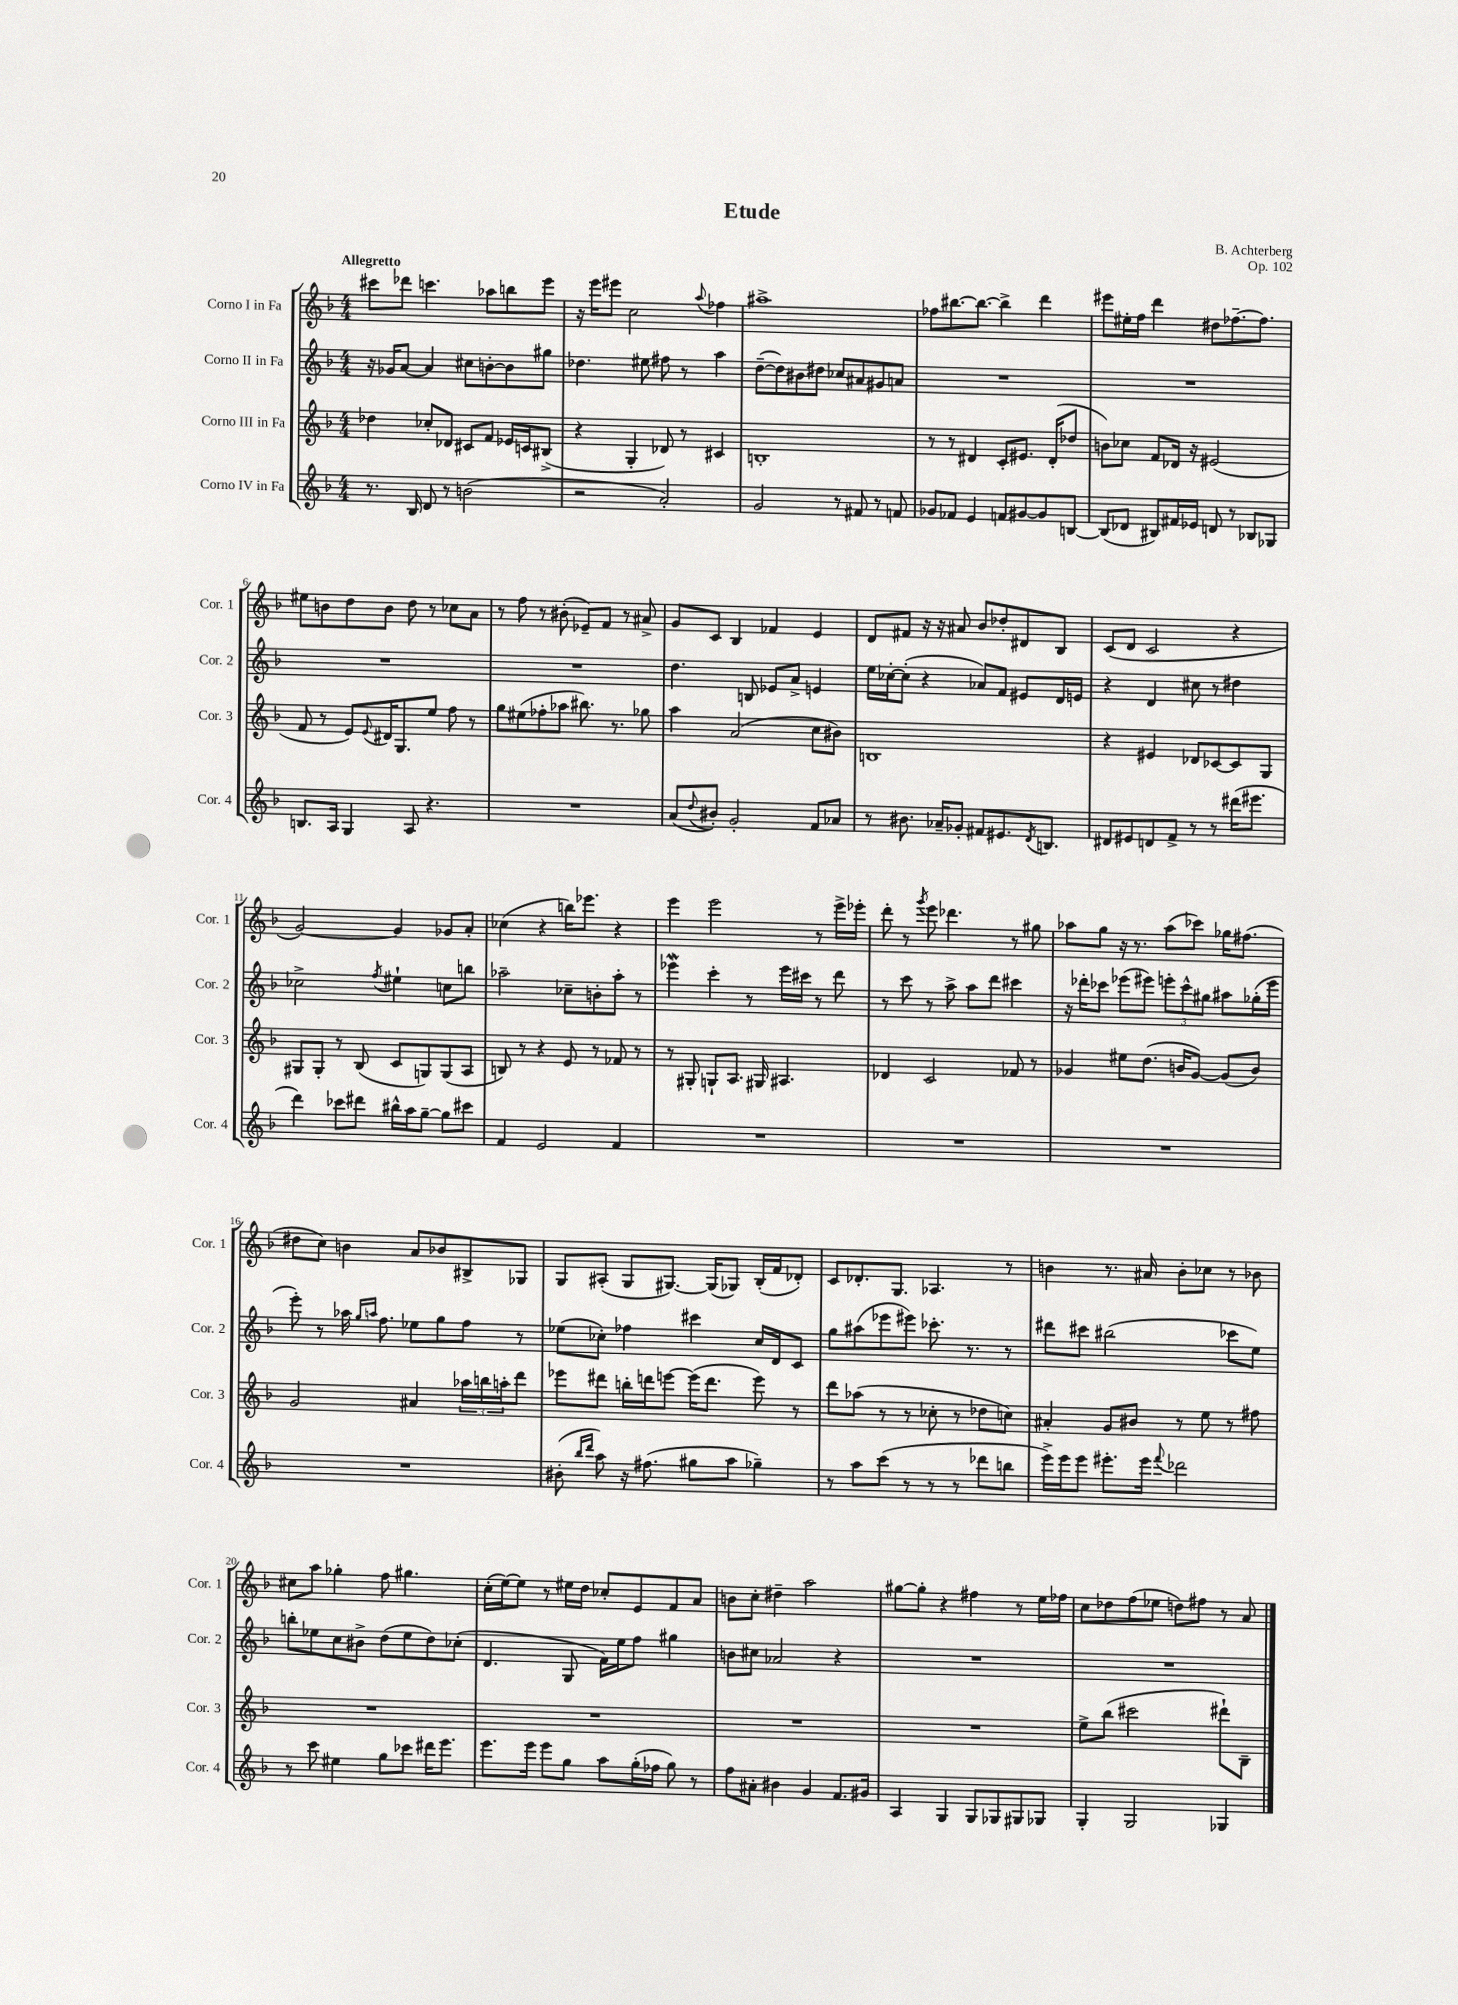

**kern	**kern	**kern	**kern
*staff4	*staff3	*staff2	*staff1
*clefG2	*clefG2	*clefG2	*clefG2
*k[b-]	*k[b-]	*k[b-]	*k[b-]
*M4/4	*M4/4	*M4/4	*M4/4
8.r	4dd-\	16r	8ccc#\L
.	.	16g-/LK	.
.	.	[8a/J	8ddd-\J
16B-/	.	.	.
8d/	8cc-'/L	4a/]	4.ccc\
8r	8d-/J	.	.
(2b\	8c#/L	8cc#\L	.
.	8f/J	[8b'\	8aa-\L
.	16e-/LL	8b\]	8bb\
.	16c/J	.	.
.	(8B#^/J	8gg#\J	8eee\J
=	=	=	=
2r	4r	4.dd-\	16r
.	.	.	16eee\LK
.	.	.	8eee#\J
.	4G'/	.	2cc\
.	.	8ee#\	.
2a'/)	8d-/)	8ff#\	.
.	8r	8r	.
.	.	.	8qqaa/
.	4c#/	4aa\	4ff-\
=	=	=	=
2g/	1B'	([8dd~\L	1aa#^
.	.	8dd\])	.
.	.	8b#\	.
.	.	8dd#\J	.
8r	.	8cc-/L	.
8f#/	.	8a#/	.
8r	.	8g#/	.
8f/	.	8a/J	.
=	=	=	=
8g-/L	8r	1r	8ff-\L
8f-/J	8r	.	[8.bb#\
4e/	4d#/	.	.
.	.	.	8.bb#\_J
8f/L	8c'/L	.	4bb#^\]
[8g#/	8.e#/J	.	.
8g#/]	.	.	4ddd\
.	(16d#'/LK	.	.
[8B/J	8dd-/J	.	.
=	=	=	=
(8B/]L	8b\L)	1r	8eee#\L
8d-/J	8cc-\J	.	16ee#'\L
.	.	.	16ff\JJ
8B#/L)	8f/L	.	4ddd\
16f#/L	16d-/Jk	.	.
16e-/JJ	16r	.	.
8d/	(2e#/	.	8dd#\L
8r	.	.	[8.ff-~\
8B-/L	.	.	.
.	.	.	8.ff-\]J
8G-/J	.	.	.
=	=	=	=
8.B/L	8f/	1r	8ee#\L
.	8r	.	8b\
16A/Jk	.	.	.
4G/	8e/L)	.	8dd\
.	8qqe/	.	.
.	16d#/K	.	8b\J
.	8.G/	.	.
8A/	.	.	8dd\
4.r	8ee/J	.	8r
.	8ff\	.	8cc-\L
.	8r	.	8a\J
=	=	=	=
1r	8gg\L	1r	8r
.	(8ee#\	.	8ff\
.	8ff-'\	.	8r
.	8aa-\J	.	(8b#'\
.	8.bb#\)	.	8e-~/L)
.	.	.	8f/J
.	8.r	.	.
.	.	.	8r
.	8gg-\	.	8a#^/
=	=	=	=
(8a/L	4aa\	4.dd\	8g/L
8qqdd/	.	.	.
8b#'/J)	.	.	8c/J
2g'/	(2a/	.	4B-/
.	.	8B/	.
.	.	8e-/L	4f-/
.	.	8a^/J	.
8f/L	8cc\L	4e/	4e/
8a-/J	8b#\J)	.	.
=	=	=	=
8r	1B	16ee\LL	8d/L
.	.	[16cc-'\J	.
8.b#\	.	(8cc-'\]J	8f#/J
.	.	4r	16r
16a-~/LK	.	.	16r
8g-'/J	.	.	8a#/
8f#/L	.	8a-/L)	8b-/L
8.e#/	.	8f/J	8dd-'/
.	.	8e#/L	8d#/
8qd/	.	.	.
8.B/J	.	.	.
.	.	16d/L	8B-/J
.	.	16e/JJ	.
=	=	=	=
8d#/L	4r	4r	(8c/L
8e#/	.	.	8d/J
8d/	4e#/	4d/	2c/
8f^/J	.	.	.
8r	8d-/L	8cc#\	.
8r	[8c-/	8r	.
(16ddd#\LK	8c-/]	4dd#\	4r
8.eee#\J	.	.	.
.	8G/J	.	.
=	=	=	=
4ddd\)	8G#/L	2cc-^\	[2g/)
.	8G#'/J	.	.
8ccc-\L	8r	.	.
8ddd#\J	(8B-/	.	.
.	.	8qff/	.
16bb#^^\LL	8c/L	4ee#`\	4g/]
16aa\J	.	.	.
[8gg~\J	8G/)	.	.
8gg\]L	(8G/	8cc\L	8g-/L
8ccc#\J	8A/J	8bb\J	8a'/J
=	=	=	=
4f/	8B/)	2aa-~\	(4cc-\
.	8r	.	.
2e/	4r	.	4r
.	8e/	8cc-~\L	16bb\LK)
.	.	.	8.eee-\J
.	8r	8b'\	.
4f/	8f-/	8aa-'\J	4r
.	8r	8r	.
=	=	=	=
1r	8r	4eee-\	4eee\
.	8G#'/	.	.
.	8G`/L	4ccc'\	2eee\
.	8.A/J	.	.
.	.	8r	.
.	16G#/	.	.
.	4.A#/	16eee-\LL	.
.	.	16ccc#\JJ	.
.	.	8r	8r
.	.	8ddd\	16eee^\LL
.	.	.	16eee-'\JJ
=	=	=	=
1r	4d-/	8r	8ddd'\
.	.	8ccc\	8r
.	.	.	8qggg/
.	2c/	8r	8eee\
.	.	8aa^\	4.ddd-\
.	.	8aa\L	.
.	.	8ddd\J	.
.	8f-/	4ccc#\	8r
.	8r	.	8gg#\
=	=	=	=
1r	4g-/	16r	8aa-\L
.	.	16ddd-'\LK	.
.	.	8ccc-\J	8gg\J
.	8ee#\L	(8eee-\L	16r
.	.	.	8.r
.	(8.dd\J	8eee#\J)	.
.	.	12eee'\L	(8aa-\L
.	16b/LK	.	.
.	.	12ccc-^^\	.
.	[8g-/J)	.	8ccc-\J)
.	.	12gg#\J	.
.	(8g-/]L	8aa#\L	16gg-\LK
.	.	.	(8.ff#\J
.	8b/J)	(16gg-'\L	.
.	.	16eee\JJ	.
=	=	=	=
1r	2g/	8eee'\)	8dd#\L
.	.	8r	8cc\J)
.	.	16aa-\	4b\
.	.	16qqgg/LL	.
.	.	16qqaa/JJ	.
.	.	8.ff\	.
.	4a#/	8ee-\L	8a/L
.	.	8gg\	8b-/
.	24aa-\LL	8ff\J	8B#^/
.	24bb\	.	.
.	24aa'\J	.	.
.	8ddd\J	8r	8G-/J
=	=	=	=
(8b#'\	8eee-\L	(8ee-\L	8G/L
16qqbb-/LL	.	.	.
16qqddd/JJ	.	.	.
8aa\)	8ddd#\J	8cc-'\J)	(8A#'/J
16r	16bb'\LL	4ff-\	8G/L
(8.ff#\	16ddd\J	.	.
.	[8eee\J	.	[8.G#/J)
8gg#\L	(16eee\]LK	4ccc#\	.
.	8.ddd\J	.	(16G#/]LK
8aa\J	.	.	8G-/J)
4gg-~\)	8eee\)	16cc-/LL	(16B-'/LL
.	.	16d/J	16f/J
.	8r	8c/J	8d-'/J)
=	=	=	=
8r	8ddd\L	8gg\L	8c/L
8aa\L	(8aa-\J	(8aa#\	8.d-'/
(8ccc\J	8r	8eee-\	.
.	.	.	8.G/J
8r	8r	8eee#\J)	.
8r	8cc-'\	8.ccc-'\	4.A-/
8r	8r	.	.
.	.	8.r	.
8ddd-\L	8dd-\L	.	.
8bb\J	8cc\J)	8r	8r
=	=	=	=
16eee^\LL)	4a#'/	8ddd#\L	4b\
16eee\J	.	.	.
8eee\J	.	8ccc#\J	.
8.eee#'\L	8g/L	(2bb#\	8.r
.	8b#/J	.	.
16eee#\Jk	.	.	16a#/
8qqfff/	.	.	.
2ddd-\	8r	.	8b'\L
.	8ee\	.	8cc-\J
.	8r	8ccc-\L	8r
.	8ff#\	8ee\J)	8b-\
=	=	=	=
8r	1r	8bb'\L	8cc#\L
8ccc\	.	8ee-\	8aa\J
4ee#\	.	8cc\	4gg-'\
.	.	8b#^\J	.
8gg\L	.	(8dd\L	8ff\
8ccc-\J	.	8ee-\	4.gg#\
16ddd#\LK	.	8dd\)	.
8.eee\J	.	.	.
.	.	(8cc-'\J	.
=	=	=	=
8.eee\L	1r	4.d/	(16cc'\LL
.	.	.	[16ee\J)
.	.	.	8ee\]J
16eee\Jk	.	.	.
8eee\L	.	.	8r
8gg\J	.	8G/	16ee#\LL
.	.	.	16dd\JJ
8aa\L	.	16f\LL)	8cc-'/L
.	.	16ee\J	.
(16gg'\L	.	8ff\J	8e/
16ff-\JJ	.	.	.
8gg\)	.	4gg#\	8f/
8r	.	.	8a/J
=	=	=	=
8ff\L	1r	8b\L	8b\L
8a#'\J	.	8cc#\J	8cc'\J
4b#\	.	2a-/	4dd#~\
4g/	.	.	2aa\
8.f/L	.	4r	.
16g#/Jk	.	.	.
=	=	=	=
4A/	1r	1r	[8gg#\L
.	.	.	8gg#'\]J
4G/	.	.	4r
8G/L	.	.	4ff#\
8G-/	.	.	.
8G#/	.	.	8r
8G-/J	.	.	16ee\LL
.	.	.	16ff-\JJ
=	=	=	=
4G'/	8ee^\L	1r	8cc\L
.	(8bb-\J	.	8dd-\
2G/	2ccc#\	.	(8ff\
.	.	.	8ee-\J
.	.	.	8dd\L)
.	.	.	8ff#\J
4G-/	8ddd#`\L)	.	8r
.	8B-~\J	.	8a/
==	==	==	==
*-	*-	*-	*-
